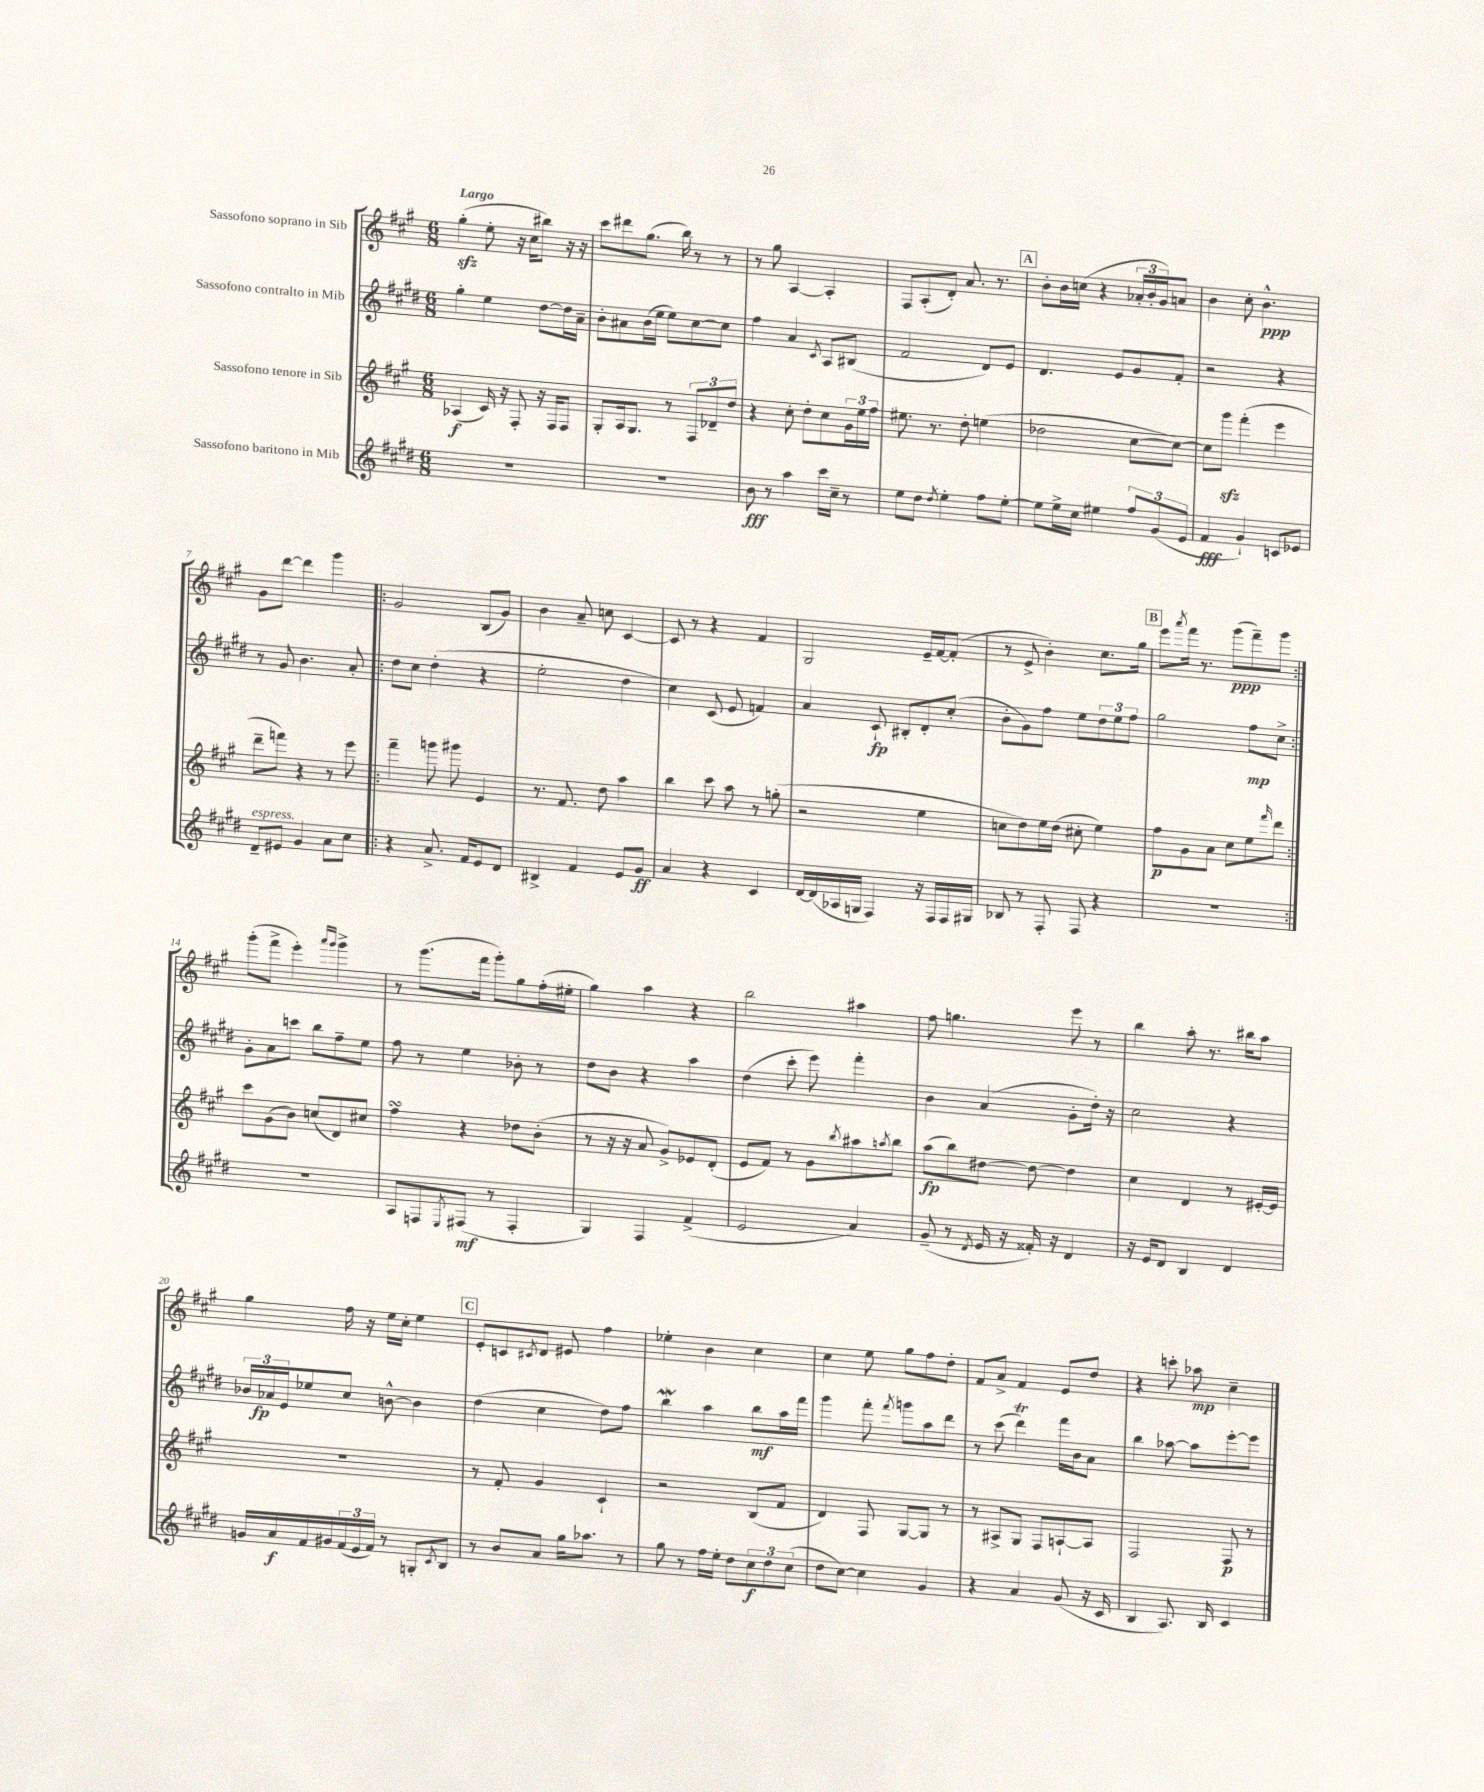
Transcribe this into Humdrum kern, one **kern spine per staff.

**kern	**dynam	**kern	**dynam	**kern	**dynam	**kern	**dynam
*part4	*part4	*part3	*part3	*part2	*part2	*part1	*part1
*staff4	*staff4	*staff3	*staff3	*staff2	*staff2	*staff1	*staff1
*I"Sassofono baritono in Mib	*	*I"Sassofono tenore in Sib	*	*I"Sassofono contralto in Mib	*	*I"Sassofono soprano in Sib	*
*clefG2	*	*clefG2	*	*clefG2	*	*clefG2	*
*k[f#c#g#d#]	*	*k[f#c#g#]	*	*k[f#c#g#d#]	*	*k[f#c#g#]	*
*M6/8	*	*M6/8	*	*M6/8	*	*M6/8	*
=1	=1	=1	=1	=1	=1	=1	=1
!	!	!	!	!	!	!LO:TX:a:B:t=Largo	!
2.r	.	(4A-X/	f	4gg#'\	.	(4gg#zz'\	.
.	.	16c#/)	.	4ee\	.	8ee'\	.
.	.	16r	.	.	.	.	.
.	.	8F#'/	.	.	.	16r	.
.	.	.	.	.	.	16cc#\KL	.
.	.	16r	.	[8dd#\L	.	8bb#X\J)	.
.	.	16F#/KL	.	.	.	.	.
.	.	8F#/J	.	16dd#\L]	.	16r	.
.	.	.	.	16a~\JJ	.	16r	.
=2	=2	=2	=2	=2	=2	=2	=2
2.r	.	8G#'/L	.	8b'\L	.	8ccc#\L	.
.	.	16A/k	.	8a#X\	.	8ddd#X\	.
.	.	8.G#/J	.	.	.	.	.
.	.	.	.	(16b\L	.	(8.gg#\J	.
.	.	.	.	16ee\JJ	.	.	.
.	.	8r	.	8ee\L)	.	.	.
.	.	.	.	.	.	16bb\)	.
.	.	12F#/L	.	[8cc#\	.	8r	.
.	.	12d-X~/	.	.	.	.	.
.	.	.	.	8cc#\J]	.	8r	.
.	.	12dd/J	.	.	.	.	.
=3	=3	=3	=3	=3	=3	=3	=3
8b\	fff	4r	.	4ff#\	.	8r	.
8r	.	.	.	.	.	8gg#\	.
4aa\	.	8cc#'\	.	4a/	.	[4A/	.
.	.	8dd'\L	.	.	.	.	.
.	.	.	.	8qc#/	.	.	.
16ccc#\LL	.	8cc#\	.	8A/L	.	4A'/]	.
16cc#~\JJ	.	.	.	.	.	.	.
8r	.	24g#\L	.	(8B#X/J	.	.	.
.	.	24ee\	.	.	.	.	.
.	.	24ff#\JJ	.	.	.	.	.
=4	=4	=4	=4	=4	=4	=4	=4
8ee\L	.	8.ee#X\	.	2f#/	.	8F#/L	.
8dd#\J	.	.	.	.	.	(8A'/	.
.	.	8.r	.	.	.	.	.
8qdd#/	.	.	.	.	.	.	.
4ee'\	.	.	.	.	.	8d'/J)	.
.	.	8dd'\	.	.	.	8.a/	.
8ff#\L	.	(4een\	.	8d#/L)	.	.	.
.	.	.	.	.	.	8.r	.
[8ee'\J	.	.	.	8e/J	.	.	.
!!LO:REH:place=s1:t=A
=5	=5	=5	=5	=5	=5	=5	=5
8ee\L]	.	2dd-X\	.	4.d#/	.	8b'\L	.
16ee^\L	.	.	.	.	.	16b\L	.
16cc#\JJ	.	.	.	.	.	(16ccn\JJ	.
4ee#X\	.	.	.	.	.	4r	.
.	.	.	.	8e/L	.	.	.
12ff#/L	.	[8cc#\L	.	8g#/	.	24a-X'/LL	.
.	.	.	.	.	.	24b'/	.
(12g#/	.	.	.	.	.	24g#/J)	.
.	.	8cc#\J_)	.	8f#'/J	.	8an/J	.
12e/J	.	.	.	.	.	.	.
=6	=6	=6	=6	=6	=6	=6	=6
4f#/	fff	8cc#\L]	.	2r	.	4b\	.
.	.	8ggg#zz\J	.	.	.	.	.
4g#`/)	.	(4fff#'\	.	.	.	8cc#'\	.
.	.	.	.	.	.	4.b^^\	ppp
8cn/L	.	4eee\	.	4r	.	.	.
8e-X/J	.	.	.	.	.	.	.
!!LO:LB:g=z
=7	=7	=7	=7	=7	=7	=7	=7
!LO:TX:a:i:t=espress.	!	!	!	!	!	!	!
8d#~/L	.	8ddd~\L	.	8r	.	8g#\L	.
8e#X/J	.	8fffn\J)	.	8g#/	.	[8ddd\J	.
4g#/	.	4r	.	4.b\	.	4ddd\]	.
8a\L	.	8r	.	.	.	4ggg#\	.
8cc#\J	.	8eee\	.	8a'/	.	.	.
=8!|:	=8!|:	=8!|:	=8!|:	=8!|:	=8!|:	=8!|:	=8!|:
4r	.	4fff#~\	.	8dd#\L	.	2g#/	.
.	.	.	.	8cc#\J	.	.	.
8.a^/	.	8gggn\	.	(4dd#'\	.	.	.
.	.	8ggg#X\	.	.	.	.	.
16f#/KL	.	.	.	.	.	.	.
8e/	.	4e/	.	4r	.	(8B/L	.
8d#/J	.	.	.	.	.	8g#/J)	.
=9	=9	=9	=9	=9	=9	=9	=9
4B#X^/	.	8.r	.	2ee'\	.	4b\	.
.	.	8.f#/	.	.	.	.	.
4f#/	.	.	.	.	.	8a~/	.
.	.	8dd\	.	.	.	8ccn\	.
8e/L	.	4aa\	.	4dd#\	.	[4c#/	.
8g#/J	ff	.	.	.	.	.	.
=10	=10	=10	=10	=10	=10	=10	=10
4a/	.	4bb\	.	4cc#\)	.	8c#/]	.
.	.	.	.	.	.	8r	.
4r	.	8ccc#\	.	(8c#/	.	4r	.
.	.	8aa\	.	8e/	.	.	.
4c#/	.	8r	.	4fn/)	.	4f#/	.
.	.	(8ggn'\	.	.	.	.	.
=11	=11	=11	=11	=11	=11	=11	=11
[16d#/LL	.	2r	.	4a/	.	2G#/	.
(16d#/]	.	.	.	.	.	.	.
16A-X/	.	.	.	.	.	.	.
16Gn/JJ	.	.	.	.	.	.	.
4F#/)	.	.	.	8c#`/	fp	.	.
.	.	.	.	8B#X'/L	.	.	.
16r	.	4ee\	.	8d#'/	.	16e~/LL	.
16F#/LL	.	.	.	.	.	[16f#/J	.
16F#/	.	.	.	(8cc#'/J	.	(8f#'/J]	.
16G#X/JJ	.	.	.	.	.	.	.
=12	=12	=12	=12	=12	=12	=12	=12
8B-X/	.	8ccn\L	.	8b'\L	.	8r	.
8r	.	8dd\)	.	8g#\)	.	8e^/	.
8F#'/	.	16ee\L	.	8ff#\J	.	4b'\)	.
.	.	(16dd\JJ	.	.	.	.	.
8F#/	.	8cc#X'\	.	8ee\L	.	.	.
4r	.	4ee\)	.	12dd#\	.	8.cc#\L	.
.	.	.	.	12ee\	.	.	.
.	.	.	.	12ff#\J	.	.	.
.	.	.	.	.	.	16gg#\Jk	.
!!LO:REH:place=s1:t=B
=13	=13	=13	=13	=13	=13	=13	=13
2.r	.	8ff#\L	p	2gg#\	.	8eee\L	.
.	.	.	.	.	.	8qaaa/	.
.	.	8g#\	.	.	.	16fff#\Jk	.
.	.	.	.	.	.	8.r	.
.	.	8a\J	.	.	.	.	.
.	.	8cc#\L	.	.	.	(8ggg#\L	ppp
.	.	8ee\	.	8ff#\L	mp	8fff#~\)	.
.	.	16qqfff#/	.	.	.	.	.
.	.	8ddd\J	.	8cc#^\J	.	8ggg#\J	.
!!LO:LB:g=z
=14:|!	=14:|!	=14:|!	=14:|!	=14:|!	=14:|!	=14:|!	=14:|!
2.r	.	8ccc#\L	.	8g#'\L	.	(8ggg#'\L	.
.	.	(8g#\	.	8a\	.	8fff#^\J	.
.	.	8b\J)	.	8cccn\J	.	4eee'\)	.
.	.	(8ccn/L	.	8bb\L	.	.	.
.	.	.	.	.	.	16qqaaa/LL	.
.	.	.	.	.	.	16qqggg#/JJ	.
.	.	8d/)	.	8ff#~\	.	4ggg#^\	.
.	.	8cc#X/J	.	8ee\J	.	.	.
=15	=15	=15	=15	=15	=15	=15	=15
8A/L	.	4ff#sSSS\	.	8ff#\	.	8r	.
8Fn/	.	.	.	8r	.	(8.ggg#\L	.
8qE/	.	.	.	.	.	.	.
(8F#X/J	mf	4r	.	4ee\	.	.	.
.	.	.	.	.	.	16fff#\Jk	.
8r	.	.	.	.	.	8ggg#'\L)	.
4F#'/	.	8dd-X\L	.	8b-X'\	.	8gg#\	.
.	.	(8b'\J	.	8r	.	(16ff#'\L	.
.	.	.	.	.	.	16ee#X'\JJ	.
=16	=16	=16	=16	=16	=16	=16	=16
4G#/)	.	8r	.	8dd#\L	.	4gg#\)	.
.	.	16r	.	8b\J	.	.	.
.	.	16r	.	.	.	.	.
4F#/	.	8a/	.	4r	.	4aa\	.
.	.	8g#^/L)	.	.	.	.	.
(4f#^/	.	8e-X/	.	4aa\	.	4r	.
.	.	(8d'/J	.	.	.	.	.
=17	=17	=17	=17	=17	=17	=17	=17
2e/	.	8e/L	.	(4dd#\	.	2bb\	.
.	.	8f#/J)	.	.	.	.	.
.	.	8r	.	8ccc#'\	.	.	.
.	.	8g#\L	.	8eee\)	.	.	.
.	.	8qbb/	.	.	.	.	.
4a/)	.	8aa#X\	.	4fff#'\	.	4aa#X\	.
.	.	8qaan/	.	.	.	.	.
.	.	8bb\J	.	.	.	.	.
=18	=18	=18	=18	=18	=18	=18	=18
(8g#~/	.	(8aa\L	fp	4b\	.	8ff#\	.
8r	.	8bb\)	.	.	.	4.ggn\	.
8qd#/	.	.	.	.	.	.	.
16e/	.	[8dd#X\J	.	(4a/	.	.	.
16r	.	.	.	.	.	.	.
16f##X'/)	.	8dd#\_	.	.	.	.	.
16r	.	.	.	.	.	.	.
4d#/	.	4dd#\]	.	8g#'\L	.	8eee\	.
.	.	.	.	16dd#'\Jk)	.	8r	.
.	.	.	.	16r	.	.	.
=19	=19	=19	=19	=19	=19	=19	=19
16r	.	4cc#\	.	2cc#\	.	4bb\	.
16e/KL	.	.	.	.	.	.	.
8d#/J	.	.	.	.	.	.	.
4B/	.	4d/	.	.	.	8aa'\	.
.	.	.	.	.	.	8.r	.
4d#/	.	8r	.	4r	.	.	.
.	.	.	.	.	.	16bb#X\KL	.
.	.	[16e#X'/LL	.	.	.	8aa\J	.
.	.	16e#/JJ]	.	.	.	.	.
!!LO:LB:g=z
=20	=20	=20	=20	=20	=20	=20	=20
16gn/LL	.	2.r	.	24b-X/LL	.	4gg#\	.
.	.	.	.	24a-X/	fp	.	.
16a/	f	.	.	.	.	.	.
.	.	.	.	24e/J	.	.	.
16f#/	.	.	.	8ee-X/	.	.	.
16g#X/	.	.	.	.	.	.	.
(24f#/	.	.	.	8cc#/J	.	16ff#\	.
24e/	.	.	.	.	.	.	.
.	.	.	.	.	.	16r	.
24f#/JJ)	.	.	.	.	.	.	.
8r	.	.	.	[8bn^^\	.	16ee\LL	.
.	.	.	.	.	.	16cc#'\JJ	.
8Gn'/L	.	.	.	4b\]	.	4ee\	.
8qc#/	.	.	.	.	.	.	.
8B/J	.	.	.	.	.	.	.
!!LO:REH:place=s1:t=C
=21	=21	=21	=21	=21	=21	=21	=21
8r	.	8r	.	(4dd#\	.	8e'/L	.
8b/L	.	8f#'/	.	.	.	8cn/	.
.	.	.	.	.	.	8qc#X/	.
8a/J	.	4g#/	.	4cc#\	.	8d/J	.
16gg#\KL	.	.	.	.	.	8e#X/	.
8.aa-X\J	.	.	.	.	.	.	.
.	.	4c#`/	.	8dd#\L)	.	4ff#\	.
8r	.	.	.	8ff#\J	.	.	.
=22	=22	=22	=22	=22	=22	=22	=22
8gg#\	.	2r	.	4bbW\	.	4ee-X'\	.
8r	.	.	.	.	.	.	.
16ff#\LL	.	.	.	4aa\	.	4b\	.
16ee'\JJ	.	.	.	.	.	.	.
8dd#\L	.	.	.	.	.	.	.
12cc#\	f	(8B/L	.	8bb\L	mf	4cc#\	.
12dd#\	.	.	.	.	.	.	.
.	.	8f#/J	.	16aa\L	.	.	.
(12cc#\J	.	.	.	.	.	.	.
.	.	.	.	16fff#\JJ	.	.	.
=23	=23	=23	=23	=23	=23	=23	=23
8dd#\L	.	4d/)	.	4ggg#\	.	4cc#\	.
[8cc#\J)	.	.	.	.	.	.	.
4cc#\]	.	8F#/	.	8fff#'\	.	8ee\	.
.	.	.	.	8qfff#/	.	.	.
.	.	[8G#/L	.	8gggn\L	.	8gg#\L	.
4g#/	.	8G#/J]	.	8aa\	.	8ff#\	.
.	.	8r	.	8ddd#\J	.	8dd'\J	.
=24	=24	=24	=24	=24	=24	=24	=24
4r	.	8r	.	8r	.	8f#/L	.
.	.	8A#X^/L	.	(8ccc#\	.	8a^/J	.
4a/	.	8G#/J	.	4ddd#t\)	.	4f#/	.
.	.	8F#/L	.	.	.	.	.
(8g#/	.	[8An`/	.	16fff#\LL	.	8e/L	.
.	.	.	.	16b\J	.	.	.
16r	.	8A/J]	.	8a\J	.	8dd/J	.
16c#/	.	.	.	.	.	.	.
=25	=25	=25	=25	=25	=25	=25	=25
4B/	.	2F#/	.	4bb\	.	4r	.
8.A/)	.	.	.	[8aa-X\	.	8cccn'\	.
.	.	.	.	8aa-\L]	.	8aa-X\	mp
16B/	.	.	.	.	.	.	.
4c#/	.	8F#/	p	[8eee'\	.	4cc#~\	.
.	.	8r	.	8eee\J]	.	.	.
==	==	==	==	==	==	==	==
*-	*-	*-	*-	*-	*-	*-	*-
